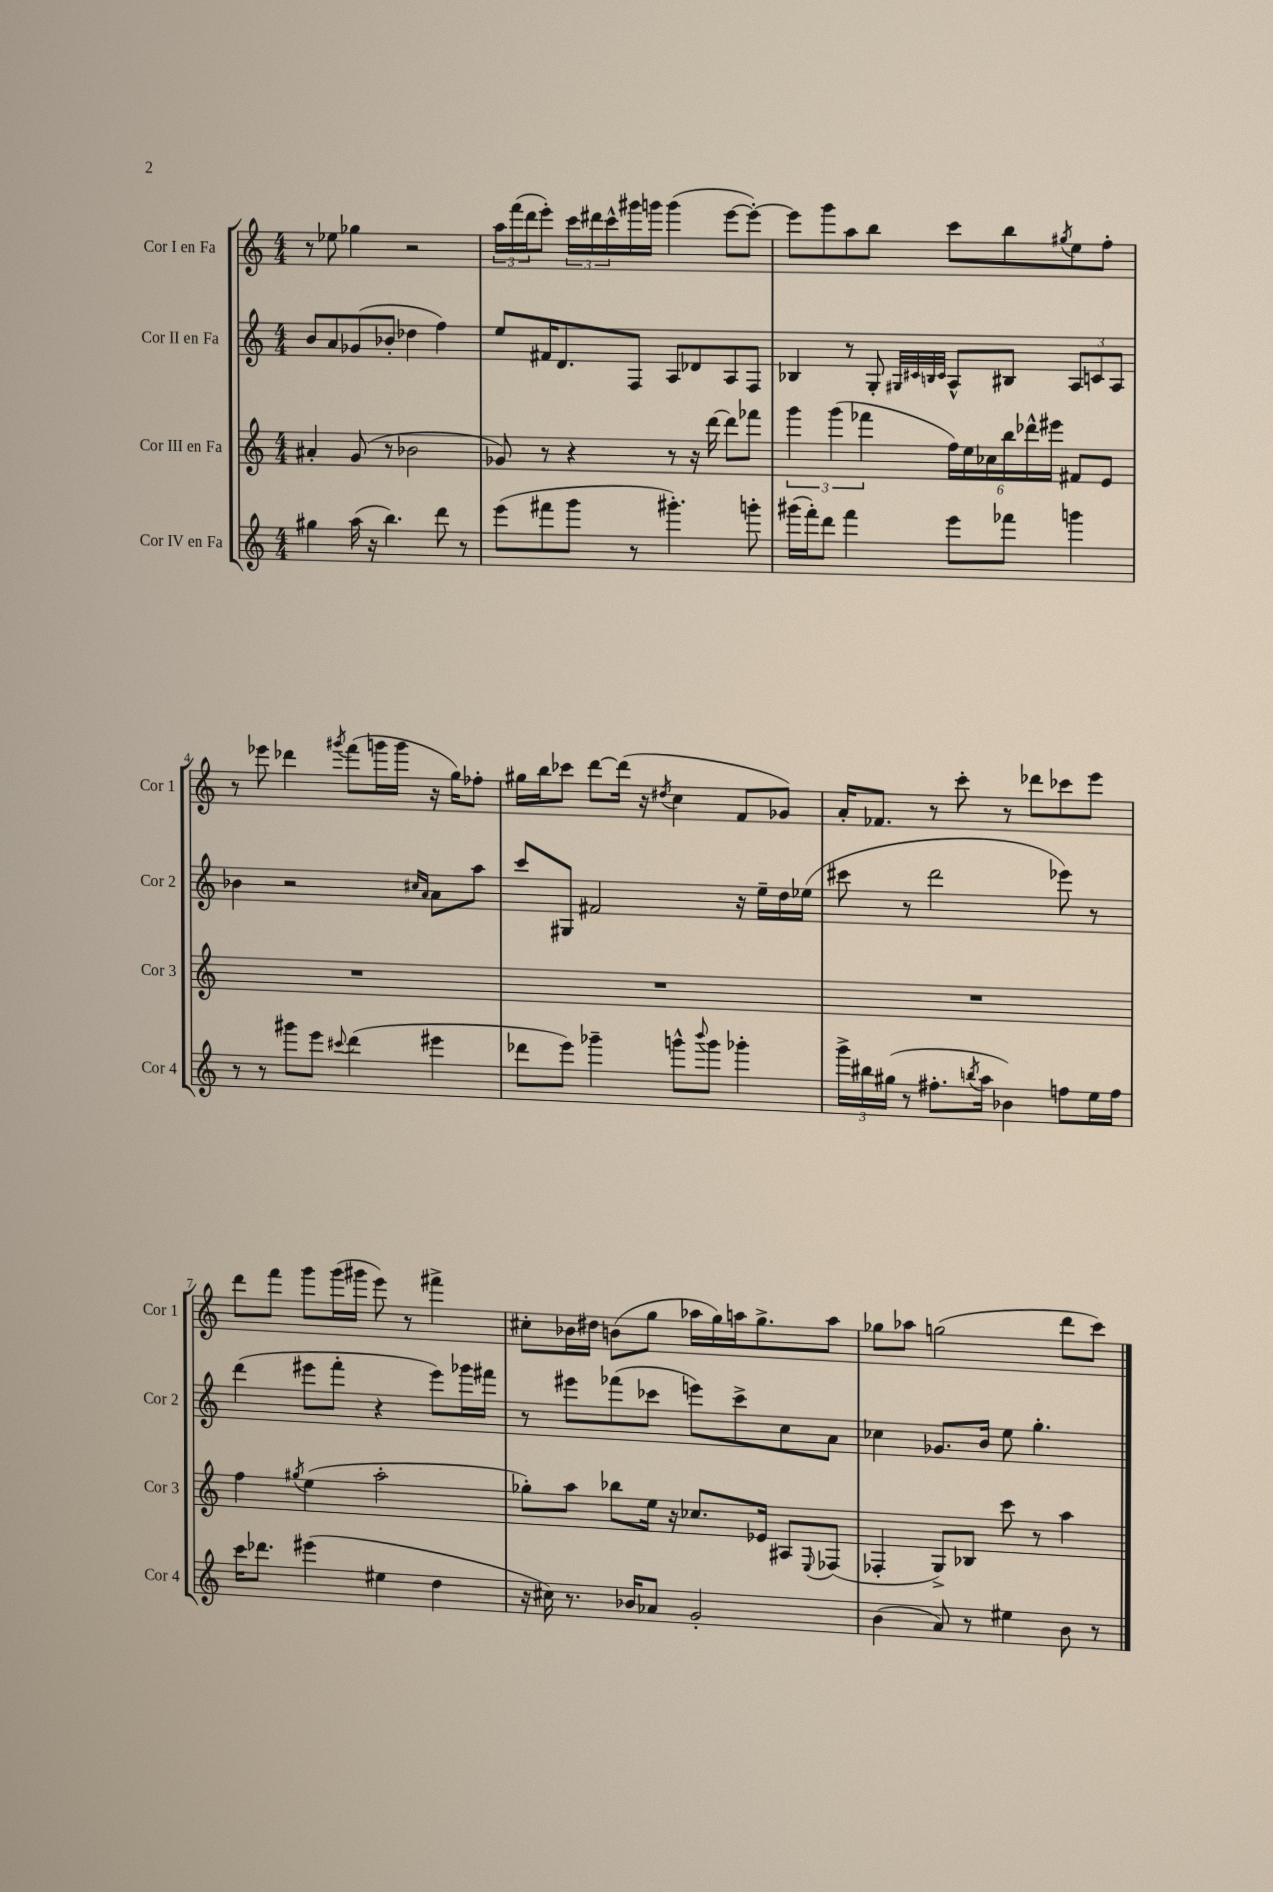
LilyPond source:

<<
\new StaffGroup <<
\new Staff = "s0" \with { instrumentName = "Cor I en Fa" shortInstrumentName = "Cor 1" } {
    \clef treble \key c \major \numericTimeSignature \time 4/4
    r8 ees''8 ges''4 r2 |
    \tuplet 3/2 { a''16 f'''16( d'''16 } e'''8-.) \tuplet 3/2 { c'''16 dis'''16 c'''16-^ } gis'''16 g'''16 g'''4( e'''8~ e'''8~-.) |
    e'''8 g'''8 a''8 b''8 c'''8 b''8 \acciaccatura { gis''8 } e''8 f''8-. |
    r8 ees'''8 des'''4 \acciaccatura { gis'''8 } f'''8( g'''16 g'''16 r16 g''16) fes''8-. |
    gis''16 b''16 ces'''8 d'''8~ d'''16( r16 \acciaccatura { dis''8 } c''4 f'8 ges'8) |
    a'16-. fes'8. r8 c'''8-. r8 des'''8 ces'''8 e'''8 |
    d'''8 f'''8 g'''8 g'''16( gis'''16 e'''8) r8 fis'''4-> |
    cis''8-. bes'16 dis''16 b'8( g''8 aes''16 g''16) a''16 g''8.-> a''8 |
    ges''8 aes''8 g''2( d'''8 c'''8) \bar "|." |
}
\new Staff = "s1" \with { instrumentName = "Cor II en Fa" shortInstrumentName = "Cor 2" } {
    \clef treble \key c \major \numericTimeSignature \time 4/4
    b'8 a'8 ges'8( bes'8-. des''4 f''4) |
    e''8 fis'16 d'8. f8 a8 des'8 a8 f8 |
    bes4 r8 g8-. \grace { gis32 cis'32 b32 cis'32 } a8-^ bis8 \tuplet 3/2 { a8 c'8 a8 } |
    bes'4 r2 \grace { cis''16 a'16 } a'8 a''8 |
    c'''8 gis8 fis'2 r16 e''16-- d''16 ees''16( |
    cis'''8 r8 d'''2 ees'''8) r8 |
    d'''4( eis'''8 f'''8-. r4 eis'''8) ges'''16 fis'''16 |
    r8 eis'''8 fes'''8( ces'''8 e'''8) ces'''8-> c''8 a'8 |
    ces''4 ges'8. b'16 e''8 g''4.-. \bar "|." |
}
\new Staff = "s2" \with { instrumentName = "Cor III en Fa" shortInstrumentName = "Cor 3" } {
    \clef treble \key c \major \numericTimeSignature \time 4/4
    ais'4-. g'8( r8 bes'2 |
    ges'8) r8 r4 r8 r16 d'''16~ d'''8 fes'''8 |
    \tuplet 3/2 { g'''4 g'''4( fes'''4 } \tuplet 6/4 { f''16) e''16 ces''16 b''16 des'''16-^ eis'''16 } fis'8 e'8 |
    R1 |
    R1 |
    R1 |
    f''4 \acciaccatura { gis''8 } e''4( a''2-. |
    ges''8-.) a''8 bes''8 e''16 r16 ces''8. ees'16 ais8 \appoggiatura { e8 } fes8( |
    fes4-. g8->) bes8 c'''8 r8 a''4 \bar "|." |
}
\new Staff = "s3" \with { instrumentName = "Cor IV en Fa" shortInstrumentName = "Cor 4" } {
    \clef treble \key c \major \numericTimeSignature \time 4/4
    gis''4 a''16( r16 b''4.) d'''8 r8 |
    e'''8( fis'''8 g'''8 r8 gis'''4.-.) g'''8-. |
    gis'''16( f'''16-.) d'''8 f'''4 e'''8 fes'''8 g'''4 |
    r8 r8 gis'''8 e'''8 \appoggiatura { cis'''8 } d'''4( eis'''4 |
    des'''8 e'''8) ges'''4-- g'''8-^ \appoggiatura { b'''8 } g'''8 ges'''4-. |
    \tuplet 3/2 { g'''16-> bis''16 gis''16( } r8 fis''8.-. \acciaccatura { b''8 } a''16 bes'4) f''8 e''16 f''16 |
    c'''16 des'''8. eis'''4( eis''4 d''4 |
    r16 cis''16) r8. bes'16 aes'8 g'2-. |
    b'4( a'8) r8 eis''4 b'8 r8 \bar "|." |
}
>>
>>
